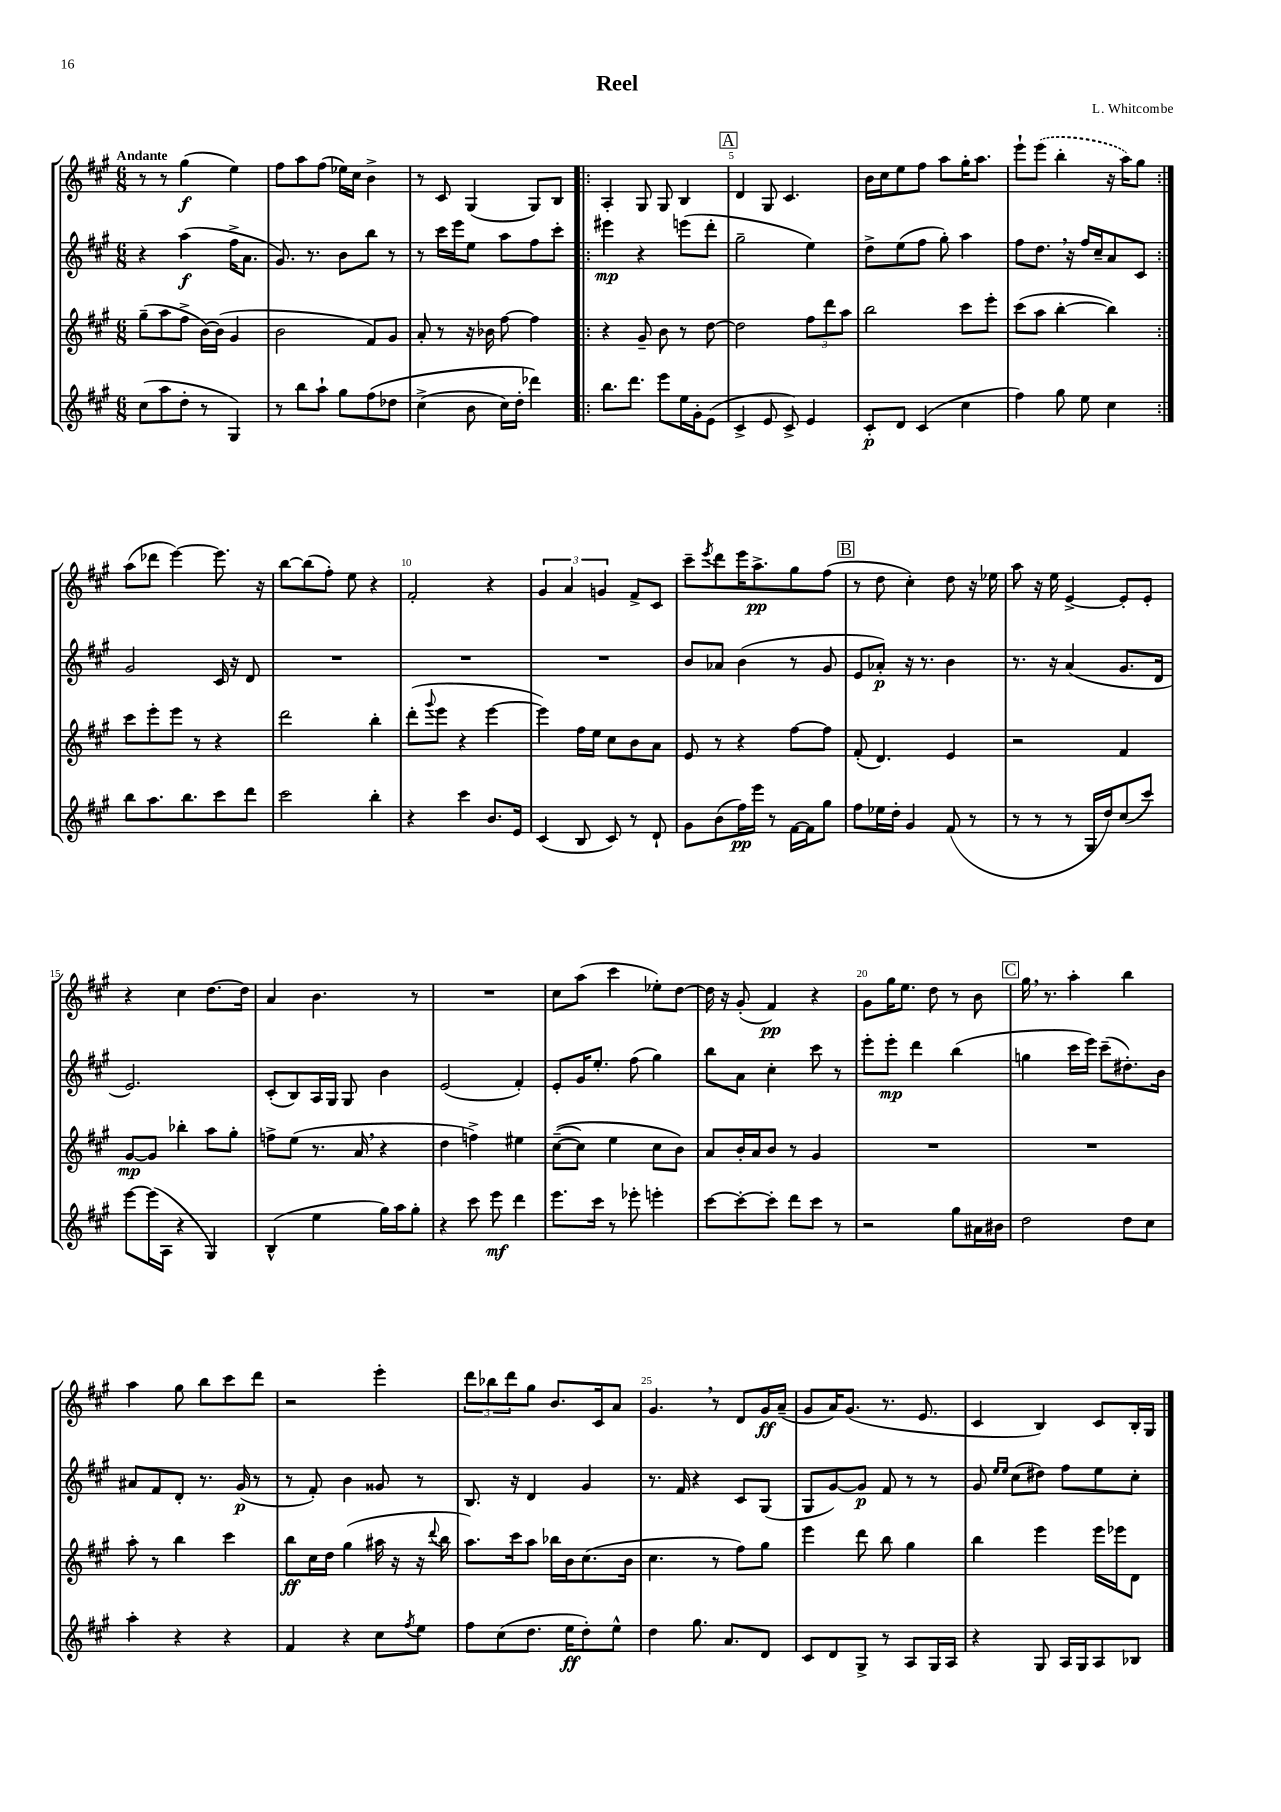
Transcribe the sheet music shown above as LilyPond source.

\header { title = "Reel" composer = "L. Whitcombe" }
<<
\new StaffGroup <<
\new Staff = "s0" {
    \clef treble \key a \major \numericTimeSignature \time 6/8 \tempo "Andante"
    r8 r8 gis''4\f( e''4) |
    fis''8 a''8 fis''8( ees''16) cis''16 b'4-> |
    r8 cis'8 gis4( gis8) b8 |
    \repeat volta 2 { a4-. gis8 gis8 b4 |
    \mark \markup { \box "A" } d'4 gis8 cis'4. |
    b'16 cis''16 e''8 fis''8 a''8 gis''16-. a''8. |
    e'''8-! \once \slurDashed e'''8( b''4-. r16 a''16) gis''8 | }
    a''8( des'''8 e'''4~) e'''8. r16 |
    b''8~ b''8( fis''8-.) e''8 r4 |
    fis'2-. r4 |
    \tuplet 3/2 { gis'4 a'4 g'4 } fis'8-> cis'8 |
    cis'''8-- \acciaccatura { e'''8 } d'''8 e'''16 a''8.->\pp gis''8 fis''8( |
    \mark \markup { \box "B" } r8 d''8 cis''4-.) d''8 r16 ees''16 |
    a''8 r16 e''16 e'4~-> e'8-. e'8-. |
    r4 cis''4 d''8.~ d''16 |
    a'4 b'4. r8 |
    R2. |
    cis''8 a''8( cis'''4 ees''8-.) d''8~ |
    d''16 r16 gis'8-.( fis'4\pp) r4 |
    gis'8 gis''16 e''8. d''8 r8 b'8 |
    \mark \markup { \box "C" } gis''16 \breathe r8. a''4-. b''4 |
    a''4 gis''8 b''8 cis'''8 d'''8 |
    r2 e'''4-. |
    \tuplet 3/2 { d'''8 bes''8 d'''8 } gis''8 b'8. cis'16 a'8 |
    gis'4. \breathe r8 d'8 gis'16\ff a'16--( |
    gis'8 a'16) gis'8.( r8. e'8. |
    cis'4 b4) cis'8 b16-. gis16 \bar "|." |
}
\new Staff = "s1" {
    \clef treble \key a \major \numericTimeSignature \time 6/8
    r4 a''4\f( fis''16-> a'8. |
    gis'8.) r8. b'8 b''8 r8 |
    r8 cis'''16 e'''16 e''8 a''8 fis''8 cis'''8-. |
    \repeat volta 2 { eis'''4\mp r4 e'''8( d'''8-. |
    \mark \markup { \box "A" } gis''2-- e''4) |
    d''8-> e''8( fis''8 gis''8-.) a''4 |
    fis''8 d''8. \breathe r16 fis''16 cis''16-- a'8 cis'8 | }
    gis'2 cis'16 r16 d'8 |
    R2. |
    R2. |
    R2. |
    b'8 aes'8 b'4( r8 gis'8 |
    \mark \markup { \box "B" } e'8 aes'8-.\p) r16 r8. b'4 |
    r8. r16 a'4( gis'8. d'16 |
    e'2.) |
    cis'8-.( b8) a16 gis16 gis8 b'4 |
    e'2( fis'4-.) |
    e'8-. gis'16 e''8.-. fis''8( gis''4) |
    b''8 a'8 cis''4-. cis'''8 r8 |
    e'''8-. e'''8-.\mp d'''4 b''4( |
    \mark \markup { \box "C" } g''4 cis'''16 e'''16) cis'''8--( dis''8.-.) b'16 |
    ais'8 fis'8 d'8-. r8. gis'16\p( r8 |
    r8 fis'8-.) b'4 gisis'8 r8 |
    b8. r16 d'4 gis'4 |
    r8. fis'16 r4 cis'8 gis8( |
    gis8 gis'8~) gis'8\p fis'8 r8 r8 |
    gis'8 \grace { e''16 e''16 } cis''8( dis''8) fis''8 e''8 cis''8-. \bar "|." |
}
\new Staff = "s2" {
    \clef treble \key a \major \numericTimeSignature \time 6/8
    gis''8--( a''8 fis''8-> b'16~) b'16( gis'4 |
    b'2 fis'8) gis'8 |
    a'8-. r8 r16 bes'16 fis''8~ fis''4 |
    \repeat volta 2 { r4 gis'8-- b'8 r8 d''8~ |
    \mark \markup { \box "A" } d''2 \tuplet 3/2 { fis''8 d'''8 a''8 } |
    b''2 cis'''8 e'''8-. |
    cis'''8( a''8 b''4~-. b''4) | }
    cis'''8 e'''8-. e'''8 r8 r4 |
    d'''2 b''4-. |
    d'''8-.( \appoggiatura { gis'''8 } e'''8 r4 e'''4~ |
    e'''4) fis''16 e''16 cis''8 b'8 a'8 |
    e'8 r8 r4 fis''8~ fis''8 |
    \mark \markup { \box "B" } fis'8-.( d'4.) e'4 |
    r2 fis'4 |
    gis'8~\mp gis'8 bes''4-. a''8 gis''8-. |
    f''8-> e''8( r8. a'16 \breathe r4 |
    d''4 f''4->) eis''4 |
    cis''8~--(\( cis''8) e''4 cis''8 b'8\) |
    a'8 b'16-. a'16 b'8 r8 gis'4 |
    R2. |
    \mark \markup { \box "C" } R2. |
    a''8-. r8 b''4 cis'''4 |
    b''8\ff cis''16 d''16 gis''4( ais''16 r16 r16 \appoggiatura { d'''8 } b''16 |
    a''8.) cis'''16 a''8 bes''16 b'16 cis''8.( b'16 |
    cis''4. r8 fis''8) gis''8 |
    e'''4 d'''8 b''8 gis''4 |
    b''4 e'''4 e'''16 ees'''16 d'8 \bar "|." |
}
\new Staff = "s3" {
    \clef treble \key a \major \numericTimeSignature \time 6/8
    cis''8( a''8 d''8-. r8 gis4) |
    r8 b''8 a''8-! gis''8 fis''8\( des''8 |
    cis''4->( b'8 cis''16) d''16-. des'''4\) |
    \repeat volta 2 { b''8. d'''8. e'''8 e''16 gis'16-. e'8( |
    \mark \markup { \box "A" } cis'4-> e'8 cis'8->) e'4 |
    cis'8-.\p d'8 cis'4( cis''4 |
    fis''4) gis''8 e''8 cis''4 | }
    b''8 a''8. b''8. cis'''8 d'''8 |
    cis'''2 b''4-. |
    r4 cis'''4 b'8. e'16 |
    cis'4( b8 cis'8) r8 d'8-! |
    gis'8 b'8( fis''16\pp) e'''16 r8 fis'16~ fis'16 gis''8 |
    \mark \markup { \box "B" } fis''8 ees''16 d''16-. gis'4 fis'8( r8 |
    r8 r8 r8 gis16 d''16) cis''8( cis'''8) |
    e'''8~ e'''16( a16 r4 gis4) |
    b4-^( e''4 gis''16) a''16 gis''8-. |
    r4 cis'''8 e'''8\mf d'''4 |
    e'''8. cis'''16 r8 ees'''8-. e'''4-. |
    cis'''8~ cis'''8~-. cis'''8-. d'''8 cis'''8 r8 |
    r2 gis''8 ais'16 bis'16 |
    \mark \markup { \box "C" } d''2 d''8 cis''8 |
    a''4-. r4 r4 |
    fis'4 r4 cis''8 \acciaccatura { fis''8 } e''8 |
    fis''8 cis''8( d''8. e''16\ff d''8-.) e''8-^ |
    d''4 gis''8. a'8. d'8 |
    cis'8 d'8 gis8-> r8 a8 gis16 a16 |
    r4 gis8 a16 gis16 a8 bes8 \bar "|." |
}
>>
>>
\layout { \context { \Score \override BarNumber.break-visibility = ##(#f #t #t) barNumberVisibility = #(every-nth-bar-number-visible 5) } }
